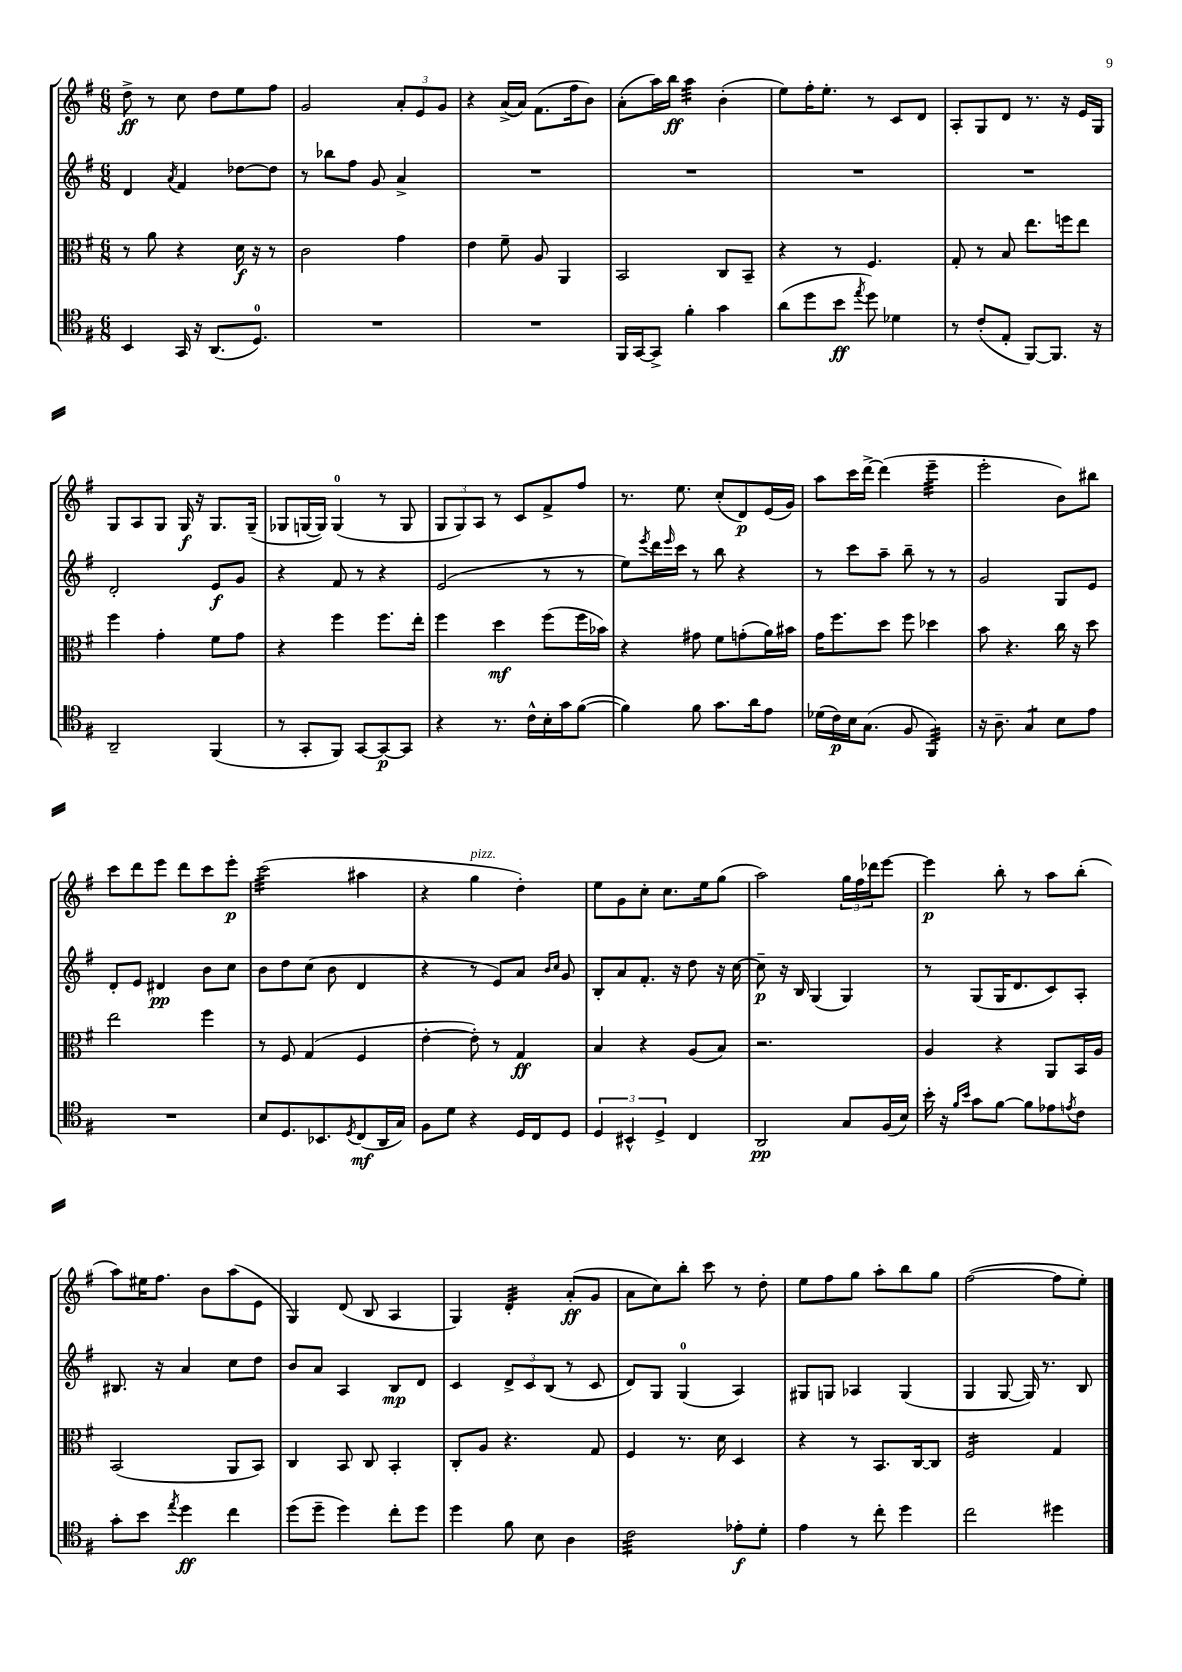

**kern	**kern	**kern	**kern
*staff4	*staff3	*staff2	*staff1
*clefC4	*clefC3	*clefG2	*clefG2
*k[f#]	*k[f#]	*k[f#]	*k[f#]
*M6/8	*M6/8	*M6/8	*M6/8
4BB/	8r	4d/	8dd^\
.	8a\	.	8r
.	.	8qa/	.
16GG/	4r	4f#/	8cc\
16r	.	.	.
(8.AA/L	.	.	8dd\L
.	16d\	[8dd-\L	8ee\
8.D/J)	16r	.	.
.	8r	8dd-\]J	8ff#\J
=	=	=	=
2.r	2c\	8r	2g/
.	.	8bb-\L	.
.	.	8ff#\J	.
.	.	8g/	.
.	4g\	4a^/	12a'/L
.	.	.	12e/
.	.	.	12g/J
=	=	=	=
2.r	4e\	2.r	4r
.	8f#~\	.	(16a^/LL
.	.	.	16a/JJ)
.	8A/	.	(8.f#\L
.	4AA/	.	.
.	.	.	16ff#\k
.	.	.	8b\J)
=	=	=	=
16FF#/LL	2BB/	2.r	(8a'\L
[16GG/J	.	.	.
8GG^/]J	.	.	16aa\L)
.	.	.	16bb\JJ
4f#'\	.	.	4aa\
4g\	8C/L	.	(4b'\
.	8BB~/J	.	.
=	=	=	=
(8a\L	4r	2.r	8ee\L)
8dd\	.	.	16ff#'\K
.	.	.	8.ee'\J
8b\J	8r	.	.
8qee/	.	.	.
8dd\)	4.F#/	.	8r
4d-\	.	.	8c/L
.	.	.	8d/J
=	=	=	=
8r	8G'/	2.r	8A'/L
(8c'/L	8r	.	8G/
8E'/J	8B/	.	8d/J
[8FF#/L)	8.ee\L	.	8.r
8.FF#/]J	.	.	.
.	16ff\k	.	16r
.	8ee\J	.	16e/LL
16r	.	.	16G/JJ
=	=	=	=
2AA~/	4ff#\	2d'/	8G/L
.	.	.	8A/
.	4g'\	.	8G/J
.	.	.	16G/
.	.	.	16r
(4FF#/	8f#\L	8e/L	8.G/L
.	8g\J	8g/J	.
.	.	.	(16G~/Jk
=	=	=	=
8r	4r	4r	8G-/L
8GG'/L	.	.	[16G/L
.	.	.	16G/]JJ)
8FF#/J)	4ff#\	8f#/	(4G/
[8GG/L	.	8r	.
8GG/_	8.ff#\L	4r	8r
8GG/]J	.	.	8G/
.	16ee'\Jk	.	.
=	=	=	=
4r	4ff#\	(2e/	12G/L
.	.	.	12G/)
.	.	.	12A/J
8.r	4dd\	.	8r
.	.	.	8c/L
16c^^\LL	.	.	.
16B'\	(8ff#\L	8r	8f#^/
16g\J	.	.	.
([8f#\J	16ff#\L	8r	8ff#/J
.	16b-\JJ)	.	.
=	=	=	=
4f#\])	4r	8ee\L)	8.r
.	.	8qeee/	.
.	.	16ddd\L	.
.	.	16qqeee/	.
.	.	16ccc\JJ	8.ee\
8f#\	8g#\	8r	.
8.g\L	8f#\L	8bb\	(8cc'/L
.	(8g'\	4r	8d/)
16a\k	.	.	.
8e\J	16a\L)	.	(16e/L
.	16b#\JJ	.	16g/JJ)
=	=	=	=
(16d-\LL	16g\LK	8r	8aa\L
16c\)	8.ff#\	.	.
16B\J	.	8ccc\L	16ccc\L
(8.G\J	.	.	[16ddd^\JJ
.	8dd\J	8aa~\J	(4ddd\]
8F#/	8ff#\	8bb~\	.
4FF#/)	4dd-\	8r	4eee~\
.	.	8r	.
=	=	=	=
16r	8b\	2g/	2eee'\
8.A~\	.	.	.
.	4.r	.	.
4G/	.	.	.
8B\L	16cc\	8G/L	8b\L)
.	16r	.	.
8e\J	8dd\	8e/J	8bb#\J
=	=	=	=
2.r	2ee\	8d'/L	8ccc\L
.	.	8e/J	8ddd\
.	.	4d#/	8eee\J
.	.	.	8ddd\L
.	4ff#\	8b\L	8ccc\
.	.	8cc\J	8eee'\J
=	=	=	=
8B/L	8r	8b\L	(2ccc\
8.D/	8F#/	8dd\	.
.	(4G/	(8cc\J	.
8.BB-/	.	.	.
.	.	8b\	.
8qD/	.	.	.
(8C/	4F#/	4d/	4aa#\
16AA/L	.	.	.
16G/JJ)	.	.	.
=	=	=	=
8F#\L	[4e'\	4r	4r
8d\J	.	.	.
4r	8e'\])	8r	4gg\
.	8r	8e/L)	.
16D/LL	4G/	8a/J	4dd'\)
16C/J	.	.	.
.	.	16qqb/LL	.
.	.	16qqcc/JJ	.
8D/J	.	8g/	.
=	=	=	=
6D/	4B/	8B'/L	8ee\L
.	.	8a/	8g\
6BB#^^/	.	.	.
.	4r	8.f#'/J	8cc'\J
6D^/	.	.	.
.	.	.	8.cc\L
.	.	16r	.
4C/	(8A/L	8dd\	.
.	.	.	16ee\k
.	8B/J)	16r	(8gg\J
.	.	[16cc\	.
=	=	=	=
2AA/	2.r	8cc~\]	2aa\)
.	.	16r	.
.	.	16B/	.
.	.	(4G/	.
8G/L	.	4G/)	24gg\LL
.	.	.	24ff#\
.	.	.	24ddd-\J
(16F#/L	.	.	[8eee\J
16B/JJ)	.	.	.
=	=	=	=
16b'\	4A/	8r	4eee\]
16r	.	.	.
16qqf#/LL	.	.	.
16qqb/JJ	.	.	.
8g\L	.	(8G/L	.
[8f#\J	4r	16G/K	8bb'\
.	.	8.d/	.
8f#\]L	.	.	8r
8e-\	8AA/L	8c/)	8aa\L
8qe/	.	.	.
8c\J	16BB/L	8A'/J	(8bb'\J
.	16A/JJ	.	.
=	=	=	=
8g'\L	(2BB/	8.B#/	8aa\L)
8b\J	.	.	16ee#\K
.	.	16r	8.ff#\J
8qee/	.	.	.
4dd\	.	4a/	.
.	.	.	8b\L
4cc\	8AA/L	8cc\L	(8aa\
.	8BB/J)	8dd\J	8e\J
=	=	=	=
(8dd\L	4C/	8b/L	4G/)
8dd~\J	.	8a/J	.
4dd\)	8BB/	4A/	(8d/
.	8C/	.	8B/
8cc'\L	4BB'/	8B/L	4A/
8dd\J	.	8d/J	.
=	=	=	=
4dd\	8C'/L	4c/	4G/)
.	8A/J	.	.
8f#\	4.r	12d^/L	4d'/
.	.	12c/	.
8B\	.	.	.
.	.	(12B/J	.
4A\	.	8r	(8a'/L
.	8G/	8c/	8g/J
=	=	=	=
2c\	4F#/	8d/L)	8a\L
.	.	8G/J	8cc\)
.	8.r	(4G/	8bb'\J
.	.	.	8ccc\
.	16d\	.	.
8e-'\L	4D/	4A/)	8r
8d'\J	.	.	8dd'\
=	=	=	=
4e\	4r	8G#/L	8ee\L
.	.	8G/J	8ff#\
8r	8r	4A-/	8gg\J
8cc'\	8.BB/L	.	8aa'\L
4dd\	.	(4G/	8bb\
.	[16C/k	.	.
.	8C/]J	.	8gg\J
=	=	=	=
2cc\	2F#/	4G/	([2ff#\
.	.	[8G/	.
.	.	16G/])	.
.	.	8.r	.
4dd#\	4G/	.	8ff#\]L
.	.	8B/	8ee'\J)
==	==	==	==
*-	*-	*-	*-
